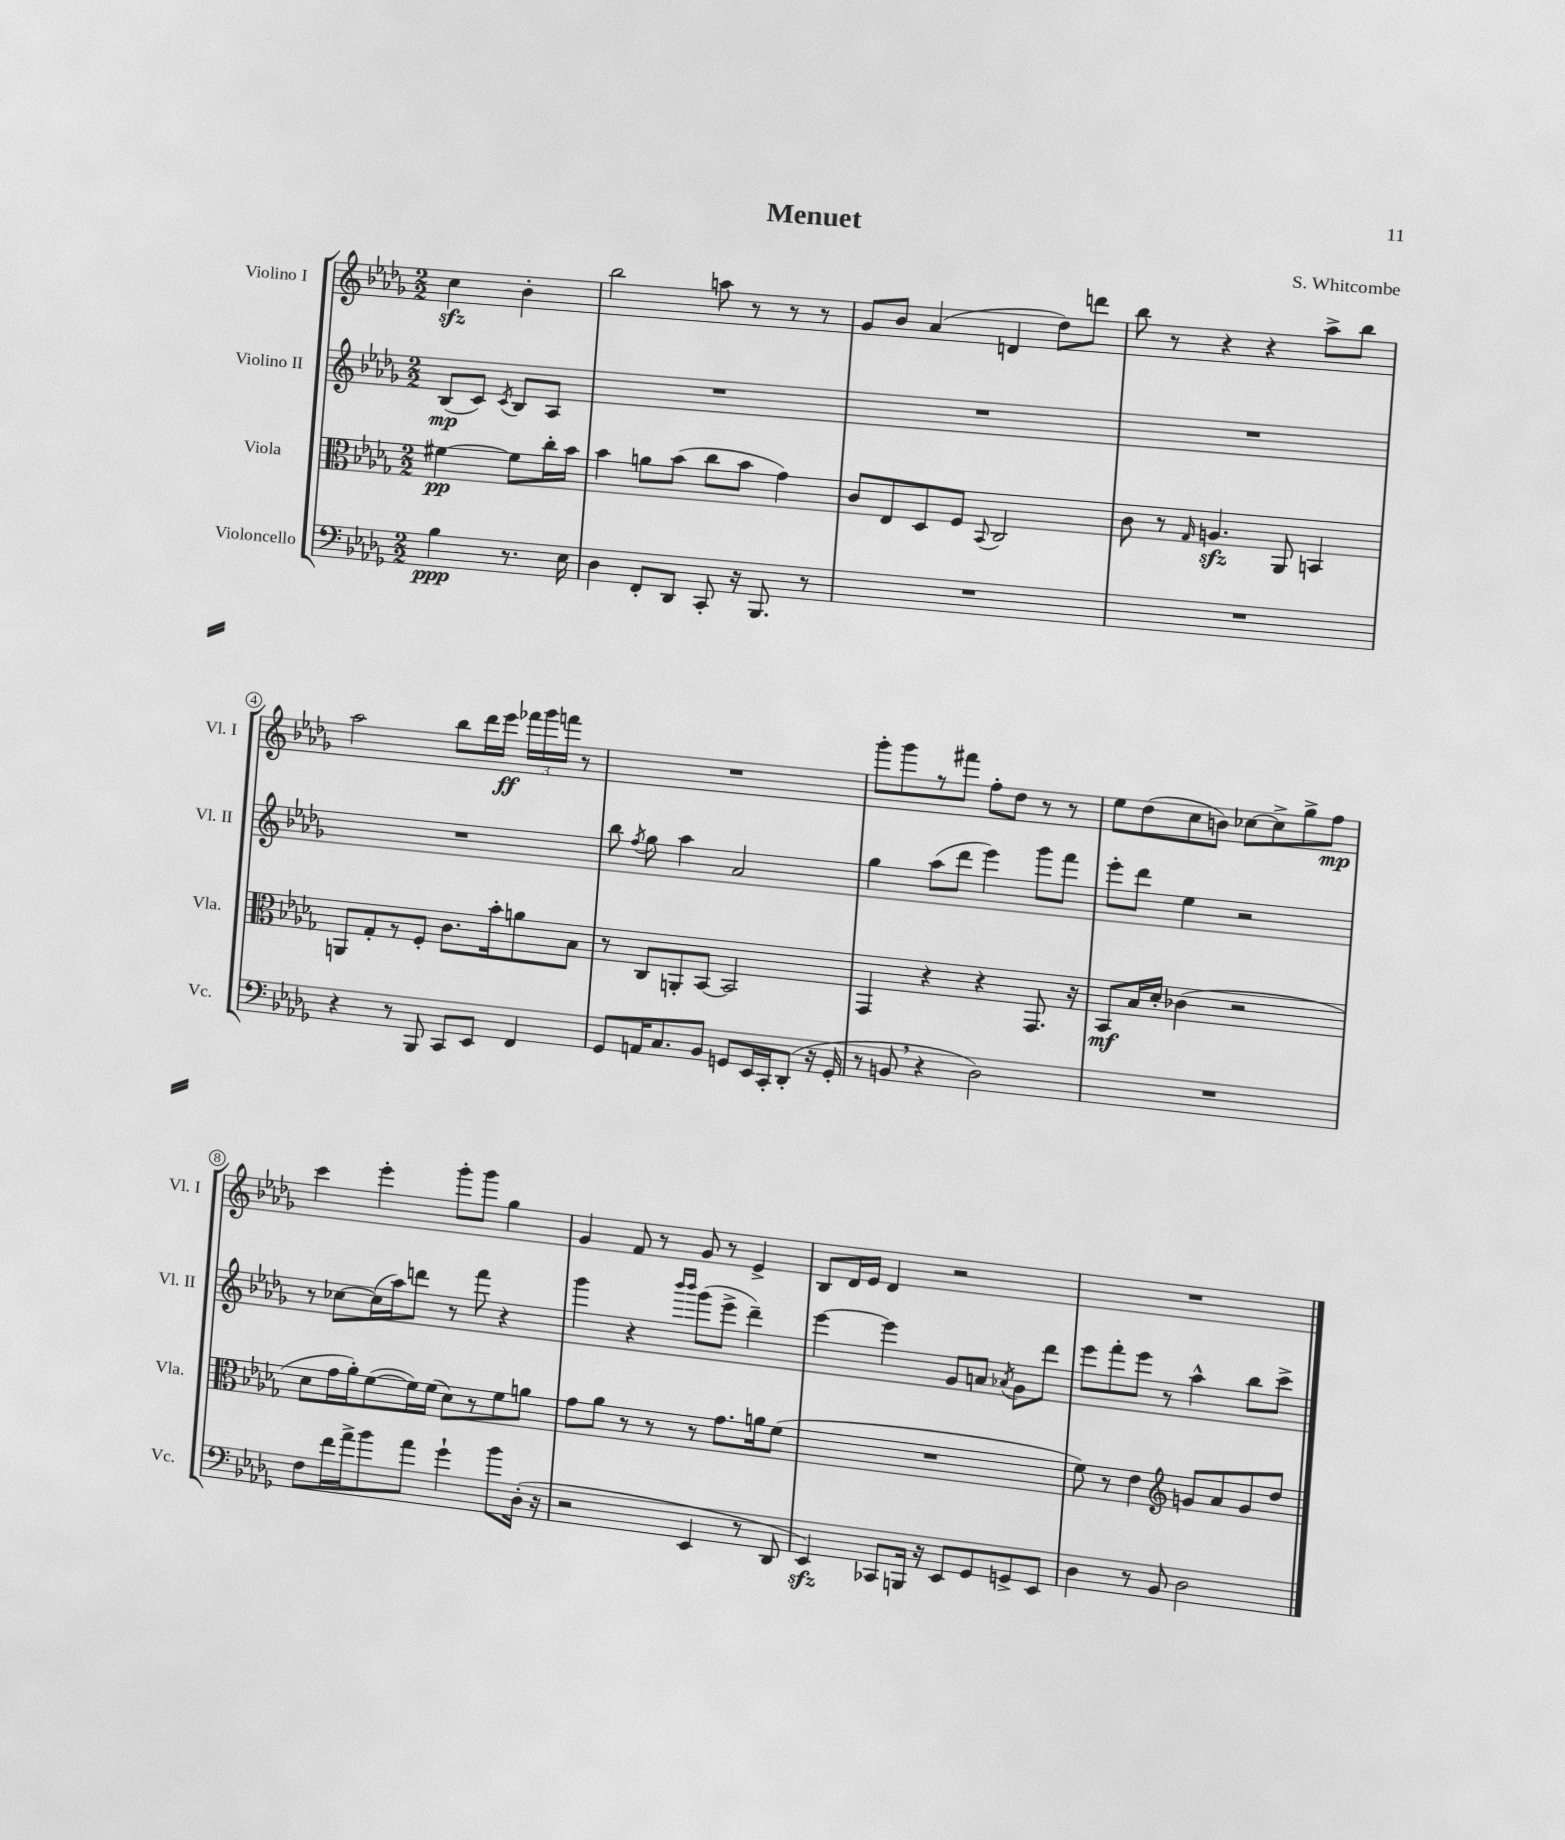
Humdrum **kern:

**kern	**dynam	**kern	**dynam	**kern	**dynam	**kern	**dynam
*part4	*part4	*part3	*part3	*part2	*part2	*part1	*part1
*staff4	*staff4	*staff3	*staff3	*staff2	*staff2	*staff1	*staff1
*I"Violoncello	*	*I"Viola	*	*I"Violino II	*	*I"Violino I	*
*I'Vc.	*	*I'Vla.	*	*I'Vl. II	*	*I'Vl. I	*
*clefF4	*	*clefC3	*	*clefG2	*	*clefG2	*
*k[b-e-a-d-g-]	*	*k[b-e-a-d-g-]	*	*k[b-e-a-d-g-]	*	*k[b-e-a-d-g-]	*
*M2/2	*	*M2/2	*	*M2/2	*	*M2/2	*
=	=	=	=	=	=	=	=
4B-\	ppp	[4f#X\	pp	(8B-/L	mp	4cczz\	.
.	.	.	.	8c/J)	.	.	.
.	.	.	.	8qc/	.	.	.
8.r	.	8f#\L]	.	8B-/L	.	4b-'\	.
.	.	16cc'\L	.	8A-/J	.	.	.
16E-\	.	16b-\JJ	.	.	.	.	.
=1	=1	=1	=1	=1	=1	=1	=1
4D-\	.	4b-\	.	1r	.	2bb-\	.
8FF'/L	.	8an\L	.	.	.	.	.
8DD-/J	.	(8b-\J	.	.	.	.	.
8CC'/	.	8cc\L	.	.	.	8aan\	.
16r	.	8b-\J	.	.	.	8r	.
8.BBB-/	.	.	.	.	.	.	.
.	.	4g-\)	.	.	.	8r	.
8r	.	.	.	.	.	8r	.
=2	=2	=2	=2	=2	=2	=2	=2
1r	.	8c/L	.	1r	.	8g-/L	.
.	.	8E-/	.	.	.	8b-/J	.
.	.	8D-/	.	.	.	(4a-/	.
.	.	8F/J	.	.	.	.	.
.	.	8qqBB-/	.	.	.	.	.
.	.	2C/	.	.	.	4dn/	.
.	.	.	.	.	.	8dd-\L)	.
.	.	.	.	.	.	8dddn\J	.
=3	=3	=3	=3	=3	=3	=3	=3
1r	.	8c\	.	1r	.	8bb-\	.
.	.	8r	.	.	.	8r	.
.	.	16qqG-/	.	.	.	.	.
.	.	4.Anzz/	.	.	.	4r	.
.	.	.	.	.	.	4r	.
.	.	8AA-/	.	.	.	.	.
.	.	4BBn/	.	.	.	8aa-^\L	.
.	.	.	.	.	.	8bb-\J	.
!!LO:LB:g=z
=4	=4	=4	=4	=4	=4	=4	=4
4r	.	8AAn/L	.	1r	.	2aa-\	.
.	.	8G-'/	.	.	.	.	.
8r	.	8r	.	.	.	.	.
8BBB-/	.	8F'/J	.	.	.	.	.
8CC/L	.	8.c\L	.	.	.	8bb-\L	.
8EE-/J	.	.	.	.	.	16ddd-\L	.
.	.	16b-'\k	.	.	.	16eee-\JJ	ff
4FF/	.	8an\	.	.	.	24fff-X\LL	.
.	.	.	.	.	.	24ggg-\	.
.	.	.	.	.	.	24fffn\JJ	.
.	.	8B-\J	.	.	.	8r	.
=5	=5	=5	=5	=5	=5	=5	=5
8GG-/L	.	8r	.	8bb-\	.	1r	.
.	.	.	.	8qff/	.	.	.
16AAn/K	.	8C/L	.	8gg-\	.	.	.
8.C/	.	.	.	.	.	.	.
.	.	8AAn'/	.	4aa-\	.	.	.
8BB-/J	.	[8BB-/J	.	.	.	.	.
8GGn/L	.	2BB-/]	.	2a-/	.	.	.
16EE-/L	.	.	.	.	.	.	.
16CC'/J	.	.	.	.	.	.	.
(8DD-'/J	.	.	.	.	.	.	.
16r	.	.	.	.	.	.	.
16GG'/	.	.	.	.	.	.	.
=6	=6	=6	=6	=6	=6	=6	=6
8r	.	4GG-/	.	4gg-\	.	8ggg-'\L	.
8BBn,/	.	.	.	.	.	8ggg-\	.
4r	.	4r	.	(8aa-\L	.	8r	.
.	.	.	.	8ddd-\J	.	8fff#X\J	.
2D-\)	.	4r	.	4eee-\)	.	8ff'\L	.
.	.	.	.	.	.	8dd-\J	.
.	.	8.GG-/	.	8ggg-\L	.	8r	.
.	.	.	.	8fff\J	.	8r	.
.	.	16r	.	.	.	.	.
=7	=7	=7	=7	=7	=7	=7	=7
1r	.	8BB-/L	mf	8eee-'\L	.	8ee-\L	.
.	.	16B-/L	.	8ddd-\J	.	(8dd-\	.
.	.	16d-'/JJ	.	.	.	.	.
.	.	(4c-X\	.	4ee-\	.	8cc\	.
.	.	.	.	.	.	8bn\J)	.
.	.	2r	.	2r	.	[8cc-X\L	.
.	.	.	.	.	.	8cc-^\]	.
.	.	.	.	.	.	8gg-^\	.
.	.	.	.	.	.	8ff\J	mp
!!LO:LB:g=z
=8	=8	=8	=8	=8	=8	=8	=8
8F\L	.	8d-\L	.	8r	.	4ccc\	.
16f\L	.	16g-\L	.	[8cc-X\L	.	.	.
16a-^\J	.	16a-'\J)	.	.	.	.	.
8b-\	.	([8f\	.	(16cc-\L]	.	4eee-'\	.
.	.	.	.	16aa-\J)	.	.	.
8a-\J	.	16f\L])	.	8dddn\J	.	.	.
.	.	(16f\JJ	.	.	.	.	.
4g-`\	.	8d-\L)	.	8r	.	8ggg-'\L	.
.	.	8r	.	8fff\	.	8ggg-\J	.
8b-\L	.	8f\	.	4r	.	4gg-\	.
(16D-'\Jk	.	8an\J	.	.	.	.	.
16r	.	.	.	.	.	.	.
=9	=9	=9	=9	=9	=9	=9	=9
2r	.	8g-\L	.	4ggg-\	.	4g-/	.
.	.	8a-\J	.	.	.	.	.
.	.	8r	.	4r	.	8f/	.
.	.	8r	.	.	.	8r	.
.	.	.	.	16qqbbb-/LL	.	.	.
.	.	.	.	16qqbbb-/JJ	.	.	.
4EE-/	.	8r	.	(8ggg-\L	.	8g-/	.
.	.	8.g-\L	.	8eee-^\J	.	8r	.
8r	.	.	.	4ddd-~\)	.	4e-^/	.
.	.	16an\k	.	.	.	.	.
8DD-/	.	(8f\J	.	.	.	.	.
=10	=10	=10	=10	=10	=10	=10	=10
4EE-zz/)	.	1r	.	[4eee-\	.	8B-/L	.
.	.	.	.	.	.	16d-/L	.
.	.	.	.	.	.	16e-/JJ	.
8CC-X/L	.	.	.	4eee-\]	.	4d-/	.
16BBBn/Jk	.	.	.	.	.	.	.
16r	.	.	.	.	.	.	.
8EE-/L	.	.	.	8g-/L	.	2r	.
8GG-/	.	.	.	8an/J	.	.	.
.	.	.	.	8qa-X/	.	.	.
8GGn^/	.	.	.	8g-\L	.	.	.
8EE-/J	.	.	.	8ddd-\J	.	.	.
=11	=11	=11	=11	=11	=11	=11	=11
4D-\	.	8f\)	.	8eee-\L	.	1r	.
.	.	8r	.	8fff'\	.	.	.
8r	.	4e-\	.	8eee-\J	.	.	.
8BB-/	.	.	.	8r	.	.	.
*	*	*clefG2	*	*	*	*	*
2D-\	.	8gn/L	.	4aa-^^\	.	.	.
.	.	8a-/	.	.	.	.	.
.	.	8g/	.	8bb-\L	.	.	.
.	.	8dd-/J	.	8ccc^\J	.	.	.
==	==	==	==	==	==	==	==
*-	*-	*-	*-	*-	*-	*-	*-
